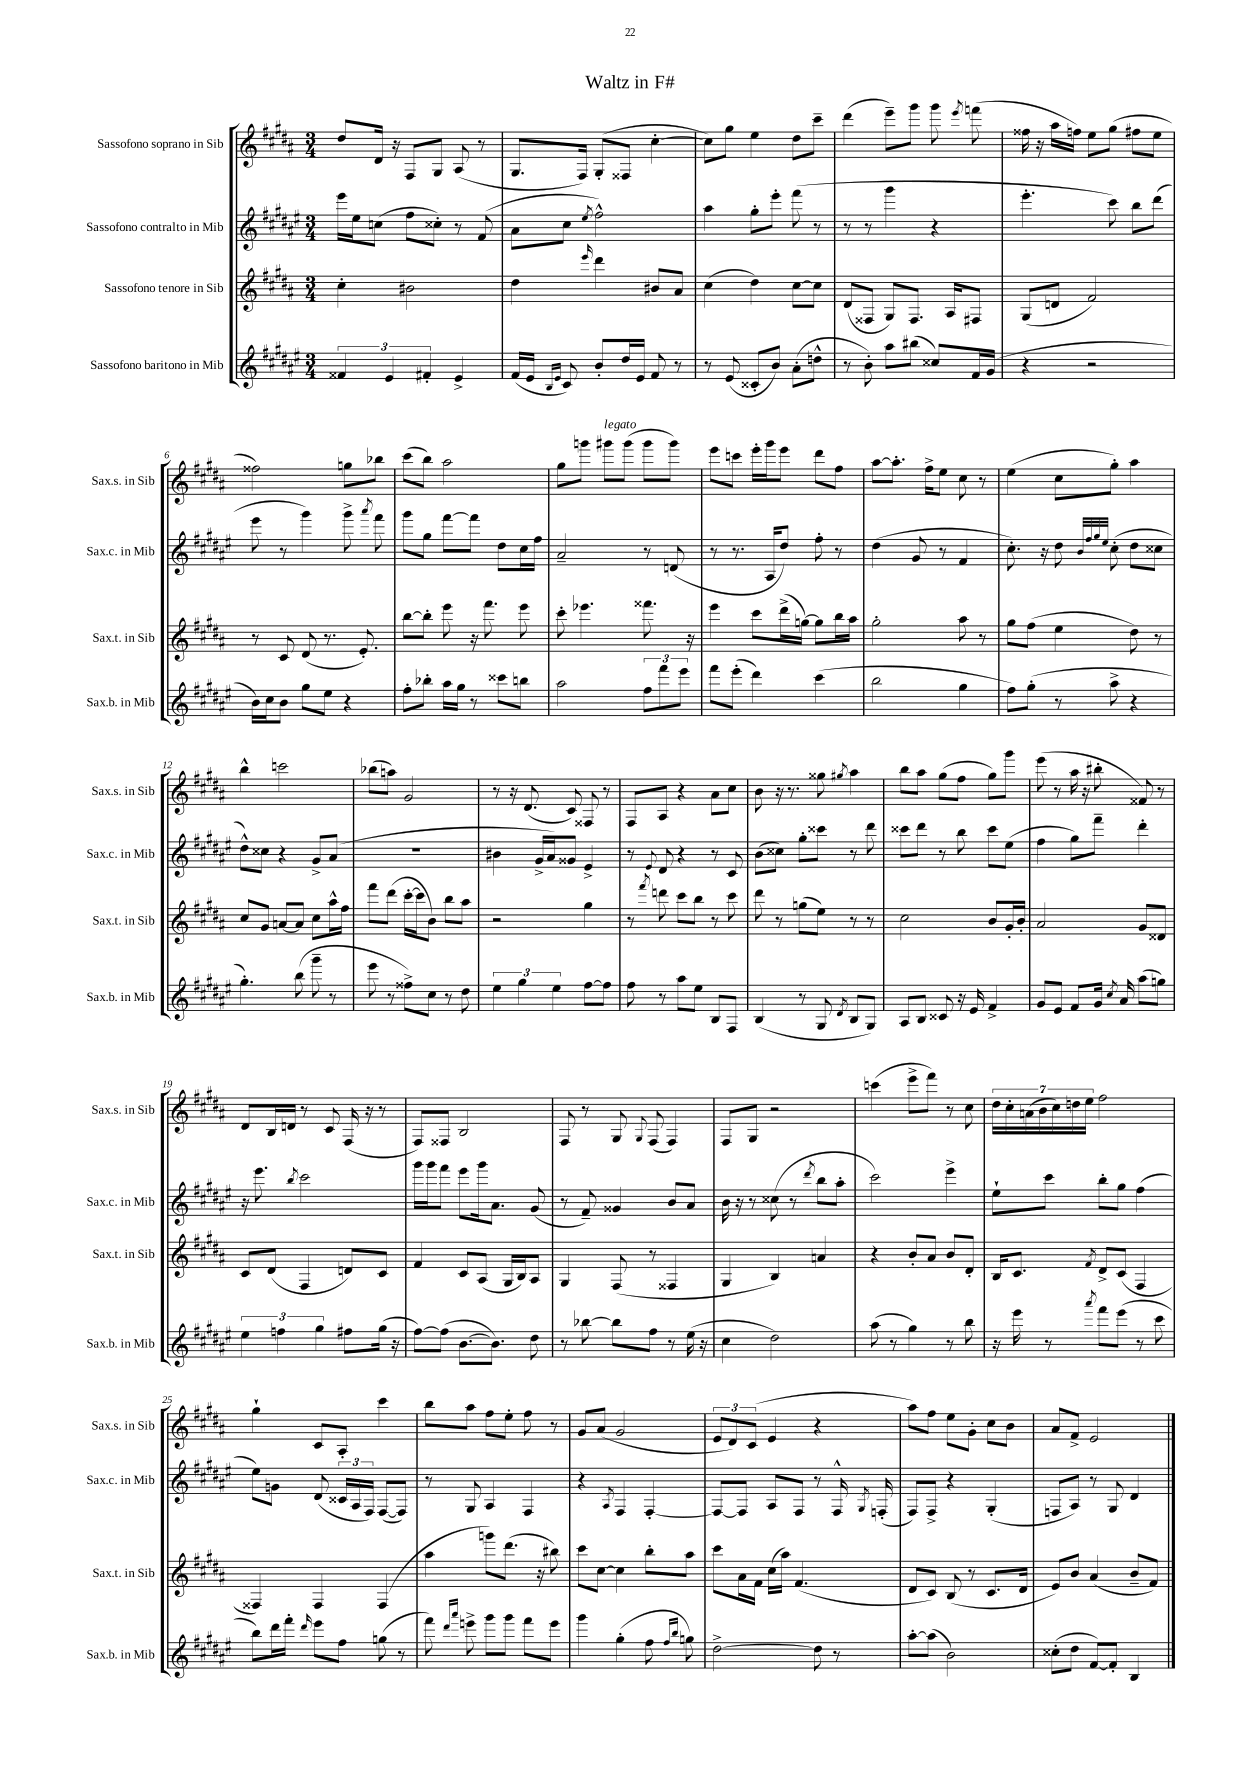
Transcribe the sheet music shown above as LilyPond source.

\header { title = "Waltz in F#" }
<<
\new StaffGroup <<
\new Staff = "s0" \with { instrumentName = "Sassofono soprano in Sib" shortInstrumentName = "Sax.s. in Sib" } {
    \clef treble \key b \major \numericTimeSignature \time 3/4
    \autoBeamOff dis''8[ dis'16] r16 fis8[ gis8] ais8( r8 |
    gis8.[ fis16]) gis8[-.( fisis8] cis''4~-. |
    cis''8[) gis''8] e''4 dis''8[ cis'''8]-- |
    dis'''4( e'''8[--) gis'''8] gis'''8 \acciaccatura { e'''8 } f'''8( |
    fisis''16 r16 ais''16[ f''16]) e''8[ gis''8]( fis''8[ e''8] |
    fisis''2) g''8[ bes''8] |
    cis'''8[( b''8]) ais''2 |
    gis''8[ g'''8] gis'''8[^\markup { \italic "legato" } gis'''8]( gis'''8[ gis'''8]) |
    e'''8[ c'''8] e'''16[-. gis'''16 e'''8] dis'''8[ fis''8] |
    ais''8[~ ais''8.]-. fis''16[-> e''8] cis''8 r8 |
    e''4( cis''8[ gis''8]-.) ais''4 |
    b''4-^ c'''2 |
    bes''8[( a''8]) gis'2 |
    r8 r16 dis'8.( cis'8) fisis8 r8 |
    fis8[ ais8] r4 ais'8[ cis''8] |
    b'8 r16 r8. gisis''8 \acciaccatura { gis''8 } ais''4 |
    b''8[ ais''8] gis''8[( fis''8] gis''8[) gis'''8] |
    e'''8( r8 ais''16 r16 bis''8-. fisis'8) r8 |
    dis'8[ b16 d'16] r8 cis'8 fis16( r16 r8 |
    fis8[) fisis8] b2 |
    fis8 r8 gis8 \appoggiatura { gis8 } fis8( fis4) |
    fis8[ gis8] r2 |
    c'''4( e'''8[-> fis'''8]) r8 cis''8 |
    \tuplet 7/4 { dis''16[ cis''16-. a'16( b'16 cis''16) d''16 e''16] } fis''2 |
    gis''4-! cis'8[ ais8]-. cis'''4 |
    b''8[ ais''8] fis''8[ e''8]-. fis''8 r8 |
    gis'8[ ais'8]( gis'2 |
    \tuplet 3/2 { e'8[ dis'8) cis'8]( } e'4 r4 |
    ais''8[) fis''8] e''8[ gis'8]-. cis''8[ b'8] |
    ais'8[ fis'8]-> e'2 \bar "|." |
}
\new Staff = "s1" \with { instrumentName = "Sassofono contralto in Mib" shortInstrumentName = "Sax.c. in Mib" } {
    \clef treble \key fis \major \numericTimeSignature \time 3/4
    \autoBeamOff eis'''16[ eis''16 c''8]( fis''8[ cisis''8]-.) r8 fis'8( |
    ais'8[ cis''8] \acciaccatura { eis''8 } fis''2-^) |
    ais''4 gis''8[-. eis'''8]-. fis'''8( r8 |
    r8 r8 gis'''4 r4 |
    eis'''4.-. cis'''8) b''8[ dis'''8]( |
    eis'''8 r8 gis'''4) gis'''8-> \acciaccatura { ais'''8 } fis'''8 |
    gis'''8[ gis''8] fis'''8[~ fis'''8] dis''8[ cis''16 fis''16] |
    ais'2-- r8 d'8( |
    r8 r8. ais16[ dis''8]) fis''8-. r8 |
    dis''4( gis'8 r8 fis'4 |
    cis''8.-.) r16 dis''8 \grace { b'32[ fis''32 gis''32 eis''32] } cis''8-.( dis''8[ cisis''8] |
    dis''8[-^) cisis''8] r4 gis'8[-> ais'8]( |
    R2. |
    bis'4 gis'16[-> ais'16) gisis'8] eis'4-> |
    r8 \appoggiatura { eis'8 } dis'8 r4 r8 cis'8 |
    b'8[( cisis''8]) gis''8[-. cisis'''8] r8 dis'''8 |
    cisis'''8[ dis'''8] r8 b''8 cisis'''8[ eis''8]( |
    fis''4 gis''8[) fis'''8]-- dis'''4-. |
    r16 eis'''8. \acciaccatura { b''8 } cis'''2 |
    gis'''16[ gis'''16 fis'''8] eis'''8[ gis'''16 ais'8.] gis'8( |
    r8 fis'8--) gisis'4 b'8[ ais'8] |
    b'16 r16 r8 cisis''8( r8 \acciaccatura { dis'''8 } b''8[ ais''8]-. |
    cis'''2) eis'''4-> |
    eis''8[-! cis'''8] b''8[-. gis''8] fis''4( |
    eis''8[) g'8] dis'8( \tuplet 3/2 { cisis'16[ ais16 fis16]) } fis8[~( fis8]) |
    r8 gis8 ais4 fis4 |
    r4 \acciaccatura { ais8 } fis4 fis4~-. |
    fis8[~ fis8] ais8[ fis8] r8 fis16-^ \acciaccatura { gis8 } f16-.( |
    fis8[) fis8]-> r4 gis4-.( |
    f8[ ais8]) r8 gis8 dis'4 \bar "|." |
}
\new Staff = "s2" \with { instrumentName = "Sassofono tenore in Sib" shortInstrumentName = "Sax.t. in Sib" } {
    \clef treble \key b \major \numericTimeSignature \time 3/4
    \autoBeamOff cis''4-. bis'2 |
    dis''4 \grace { e'''16 } dis'''4 bis'8[ ais'8] |
    cis''4( dis''4) cis''8[~ cis''8] |
    dis'8[( fisis8] gis8[) fisis8.] ais16[ fis8] |
    gis8[( d'8] fis'2) |
    r8 cis'8 dis'8( r8. e'8.-.) |
    b''8[~ b''8]-. e'''8 r16 fis'''8. e'''8 |
    cis'''8-. ees'''4. fisis'''8. r16 |
    e'''4 cis'''8[ dis'''16->( g''16]~) g''8[ b''16 ais''16] |
    gis''2-. ais''8 r8 |
    gis''8[ fis''8]( e''4 dis''8) r8 |
    cis''8[ gis'8] a'8[~ a'8] cis''8[ ais''16-^ fis''16] |
    fis'''8[ dis'''8]( cis'''16[~-. cis'''16 b'8]) b''8[ ais''8] |
    r2 gis''4 |
    r8 \acciaccatura { fis'''8 } d'''8 cis'''8[ b''8] r8 cis'''8 |
    dis'''8 r8 g''8[( e''8]) r8 r8 |
    cis''2 b'8[ gis'16-. b'16]-. |
    ais'2 gis'8[ disis'8] |
    cis'8[ dis'8]( fis4 d'8[) cis'8] |
    fis'4 cis'8[ ais8]( gis16[ b16) ais8] |
    gis4 fis8( r8 fisis4 |
    gis4 b4) a'4 |
    r4 b'8[-. ais'8] b'8[ dis'8]-. |
    b16[ cis'8.] \acciaccatura { fis'8 } dis'8[-> cis'8]( fis4 |
    fisis4) fisis4 fisis4( |
    ais''4 g'''8[) dis'''8.]( r16 bis''8) |
    cis'''8[ cis''8]~ cis''4 b''8[-. ais''8] |
    cis'''8[ ais'16 fis'16] cis''16[( ais''16]) fis'4.( |
    dis'8[ cis'8]) b8( r8 cis'8.[ dis'16] |
    e'8[) b'8] ais'4( b'8[-- fis'8]) \bar "|." |
}
\new Staff = "s3" \with { instrumentName = "Sassofono baritono in Mib" shortInstrumentName = "Sax.b. in Mib" } {
    \clef treble \key fis \major \numericTimeSignature \time 3/4
    \autoBeamOff \tuplet 3/2 { fisis'4 eis'4 fis'4-. } eis'4-> |
    fis'16[( eis'16] \grace { b16[ eis'16] } cis'8) b'8[-. dis''16 eis'16] fis'8 r8 |
    r8 eis'8( cisis'8[-. b'8]) ais'8[-.( d''8]-^ |
    r8 b'8-.) ais''8[ bis''8]( cisis''8[) fis'16 gis'16]( |
    r4 r2 |
    b'16[) cis''16 b'8] gis''8[ eis''8] r4 |
    fis''8[-. bes''8]-. ais''16[ gis''16] r8 cisis'''8[ b''8] |
    ais''2 \tuplet 3/2 { fis''8[ fis'''8 eis'''8] } |
    fis'''8[ eis'''8]-.( dis'''4) cis'''4( |
    b''2 gis''4 |
    fis''8[) gis''8]-.( r8 ais''8-> r4 |
    gis''4.-.) b''8( gis'''8-- r8 |
    eis'''8 r8 fisis''8[->) cis''8] r8 dis''8 |
    \tuplet 3/2 { eis''4 gis''4 eis''4 } fis''8[~ fis''8] |
    fis''8 r8 ais''8[ eis''8] b8[ fis8] |
    b4( r8 gis8 \acciaccatura { dis'8 } b8[ gis8]) |
    ais8[ b8] cisis'8 r16 eis'16 fis'4-> |
    gis'8[ eis'8] fis'8[ gis'16] \acciaccatura { cis''8 } ais'16 ais''8[( g''8]) |
    \tuplet 3/2 { eis''4 f''4 gis''4 } fis''8[ gis''16]( r16 |
    fis''8[~) fis''8]( b'8.[~ b'8.]) dis''8 |
    r8 bes''8~ bes''8[ fis''8] r8 eis''16( r16 |
    cis''4 dis''2) |
    ais''8( r8 gis''4) r8 b''8 |
    r16 eis'''16 r8 \acciaccatura { ais'''8 } fis'''8[ eis'''8]( r8 cis'''8 |
    b''8[) dis'''16 fis'''16]-. \grace { dis'''16 } eis'''8[ fis''8] g''8( r8 |
    fis'''8) \grace { dis'''16[ ais'''16] } e'''8-> gis'''8[ gis'''8] fis'''8[ e'''8] |
    gis'''4 gis''4-.( fis''8 \grace { fis''16[ b''16] } g''8) |
    dis''2~-> dis''8 r8 |
    ais''8[~-. ais''8]( b'2) |
    cisis''8[-.( dis''8] fis'8[~) fis'8]-. b4 \bar "|." |
}
>>
>>
